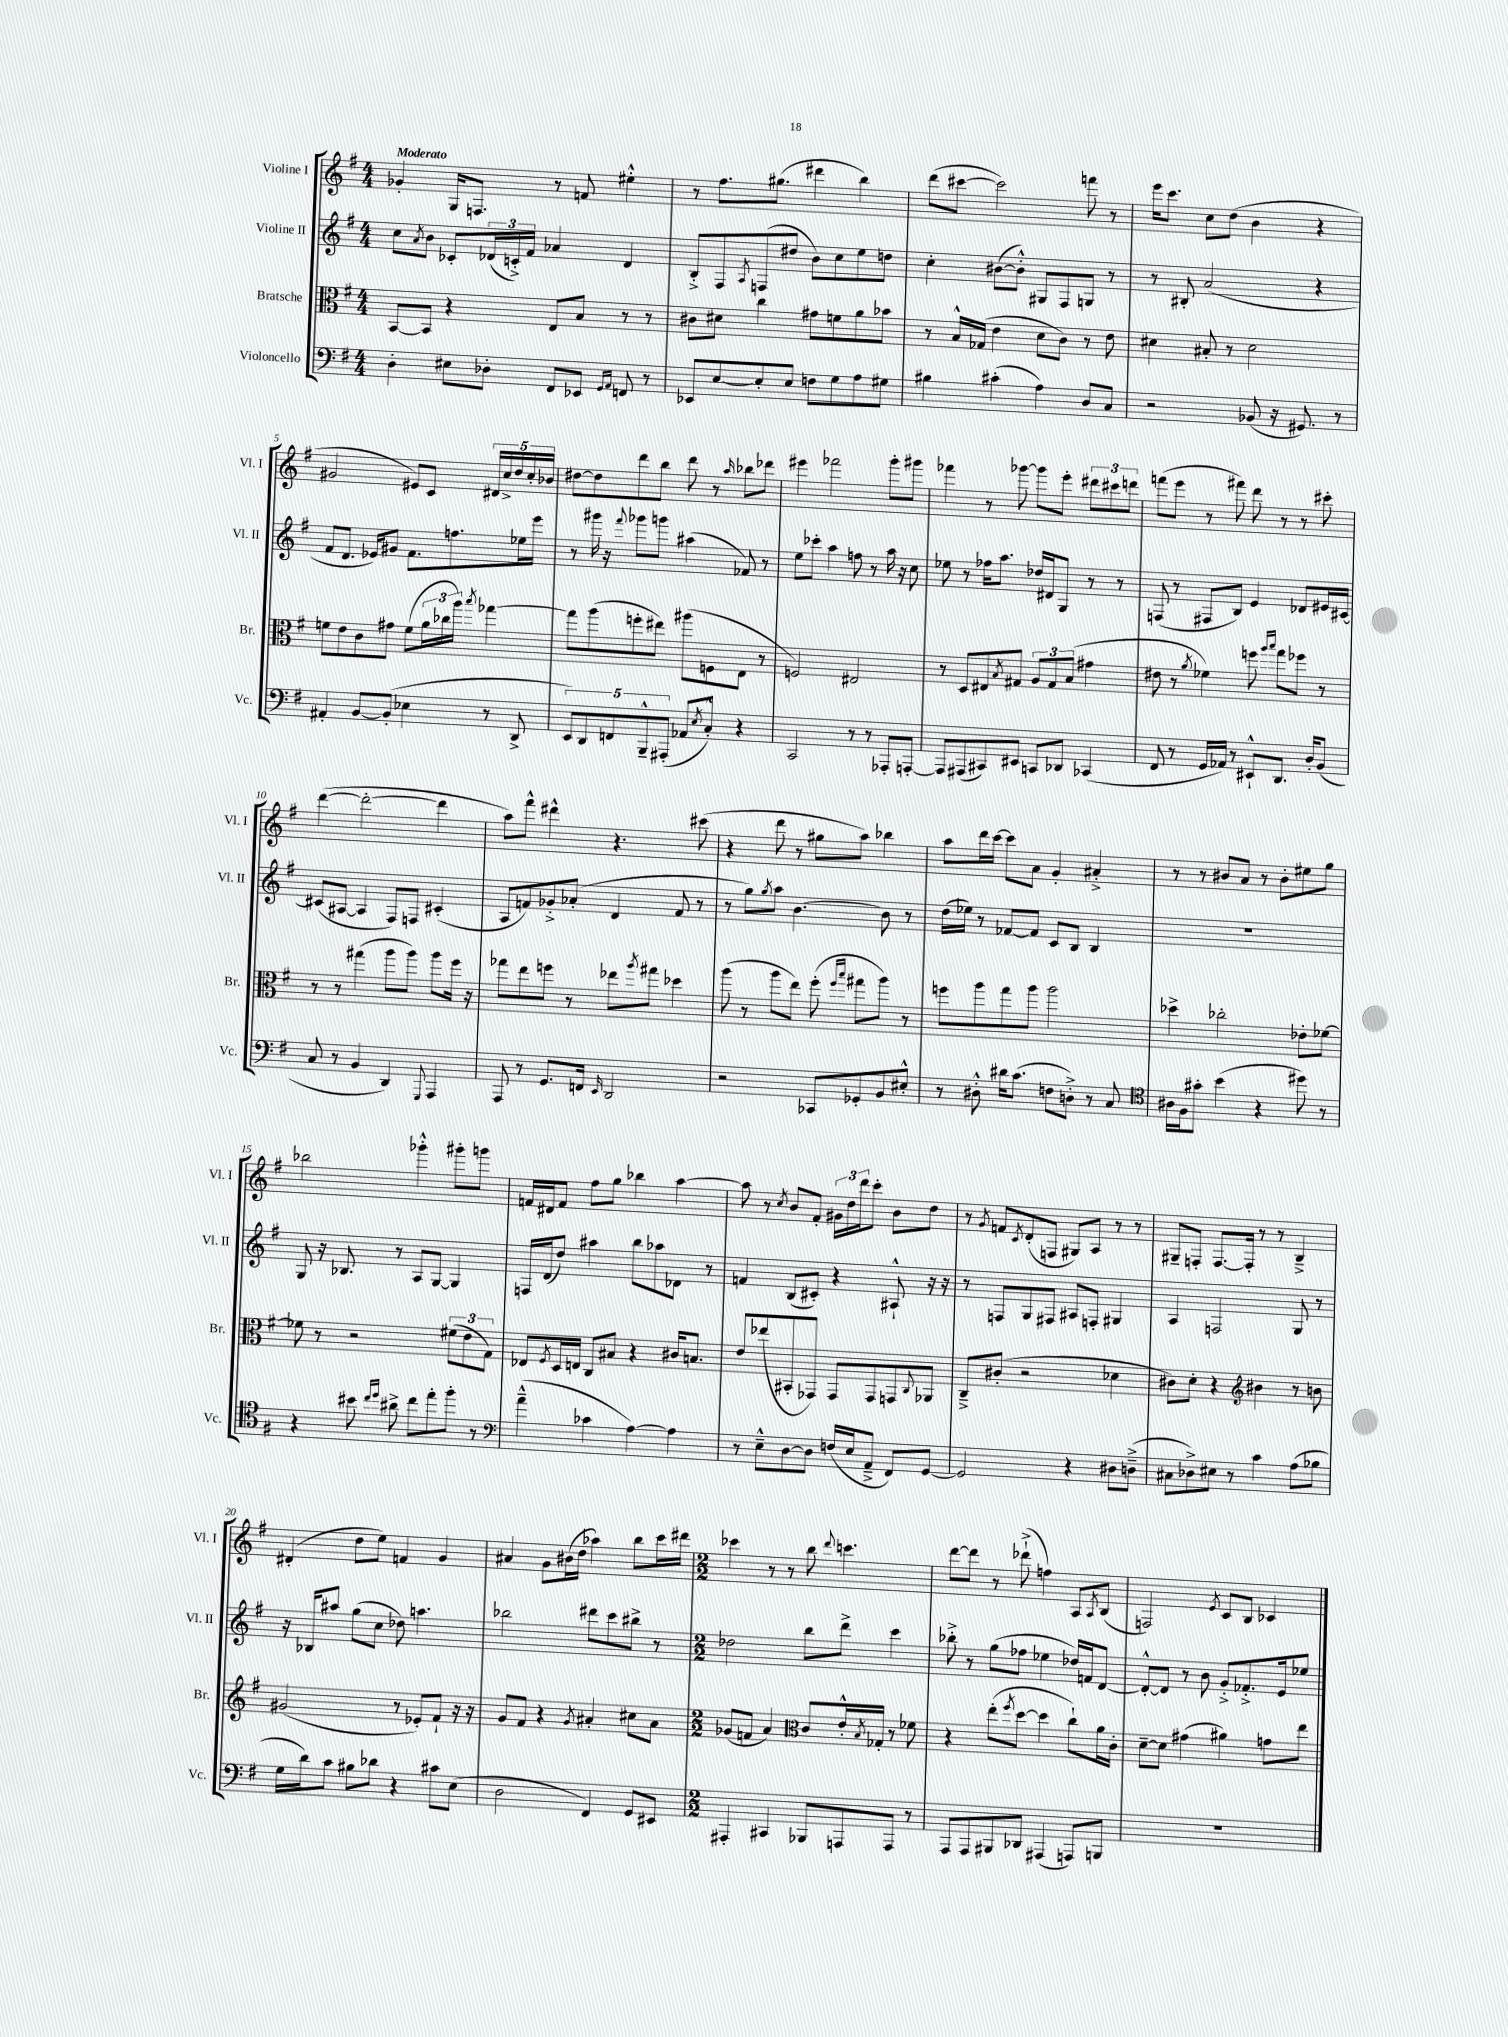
<<
\new StaffGroup <<
\new Staff = "s0" \with { instrumentName = "Violine I" shortInstrumentName = "Vl. I" } {
    \clef treble \key g \major \numericTimeSignature \time 4/4 \tempo "Moderato"
    ges'4-. g16 f8. r8 f'8 eis''4-.-^ |
    r8 fis''8. gis''8.( dis'''4 b''4) |
    d'''8( cis'''8~ cis'''2) f'''8 r8 |
    e'''16 c'''8. c''8 d''8( b'4 r4 |
    gis'2 eis'8) c'8 \tuplet 5/4 { dis'16 c''16-> d''16 c''16-. bes'16 } |
    dis''8~ dis''8 d'''8 b''8 d'''8 r8 \grace { a''16 } bes''8 des'''8 |
    eis'''4 fes'''2 g'''8-. gis'''8 |
    fes'''4 r8 ges'''8~ ges'''8 e'''8-. \tuplet 3/2 { dis'''8 cis'''8 d'''8 } |
    f'''8( e'''8 r8 fis'''8) d'''8 r8 r8 cis'''8-. |
    d'''4~( d'''2~-. d'''4 |
    a''8) fis'''8-^ dis'''4-^ r4. cis'''8( |
    r4 d'''8 r8 gis''8 a''8) bes''4 |
    a''8 d'''16 c'''16~ c'''8 a'8 g'4-. ais'4-.-> |
    r8 r8 bis'8 a'8 r8 bis'8-. eis''8 g''8 |
    bes''2 ges'''4-.-^ gis'''8-. g'''8 |
    f'16 dis'16 f'8 fis''8 g''8 bes''4 a''4~ |
    a''8 r8 \acciaccatura { c''8 } b'8 fis'8-. \tuplet 3/2 { gis'16 d''16 d'''16 } c'''8-. b'8 d''8 |
    r8 \acciaccatura { g'8 } f'8 \acciaccatura { c'8 } d'8-.( f8 gis8) a8 r8 r8 |
    gis8-- f8-. f8.~ f16-. r8 r8 b4---> |
    dis'4-.( d''8 e''8) f'4 g'4 |
    ais'4 g'8 bis'16( d''16 aes''4) b''8 c'''16 dis'''16 |
    \numericTimeSignature \time 2/2 ces'''4 r8 r8 b''8 \appoggiatura { d'''8 } c'''4. |
    d'''8~ d'''8 r8 des'''8-!->( f''4) a8 \acciaccatura { a8 } b8( |
    f2) \acciaccatura { e'8 } c'8 b8 ces'4 \bar "|." |
}
\new Staff = "s1" \with { instrumentName = "Violine II" shortInstrumentName = "Vl. II" } {
    \clef treble \key g \major \numericTimeSignature \time 4/4
    c''8 \acciaccatura { a'8 } b'8 ces'8-. \tuplet 3/2 { des'16( c'16-.->) fis'16 } aes'4 des'4 |
    b8-.-> fis8 \acciaccatura { a8 } f8( dis''8 b'8) c''8 e''8 d''8 |
    c''4-. bis'8~( bis'8-.-^) gis8 fis8 g8 r8 |
    r8 bis8-. a'2( r4 |
    fis'8 d'8. ees'16) gis'8 fis'8. f''8. ees''16 e'''16 |
    r8 gis'''16 r16 \appoggiatura { fis'''8 } ges'''8 g'''8 ais''4( fes'8) r8 |
    e''8 ces'''8-. a''4 f''8 r8 a''16 r16 c''8 |
    ees''8 r8 fes''16 a''8. des''16 dis'16 g8 r8 r8 |
    f8( r8 fis8 b8) e'4 des'8 eis'16 cis'16~ |
    cis'8( ais8~ ais4 fis8) f8 cis'4-.( |
    a8 f'8) ges'8-.-> aes'8-.( d'4 f'8 r8 |
    r8 g''8) \acciaccatura { g''8 } a''8 b'4.~ b'8 r8 |
    d''16( ees''16) r8 fes'8~ fes'8 c'8 b8 b4 |
    R1 |
    g8 r16 bes8. r8 a8 g8~ g4 |
    f16 d'16( d''8) ais''4 b''8 aes''8 des'8 r8 |
    f'4 b8( cis'8-.) r4 ais8-!-^ r16 r16 |
    r8 f8 g8 fis8 ais8 f8-. gis4 |
    a4 f2 g8 r8 |
    r16 bes16 ais''8 g''8( c''8 des''8) a''4. |
    bes''2 dis'''8 c'''8 bis''8-> r8 |
    \numericTimeSignature \time 2/2 des''2 b''8 d'''8-> c'''4 |
    bes''8-.-> r8 g''8( fes''8 ees''4 des''16) f'16 d'8~ |
    d'8~-.-^ d'8 r8 b'8 g'8-.-> fes'8.-.-> e'16 ees''8 \bar "|." |
}
\new Staff = "s2" \with { instrumentName = "Bratsche" shortInstrumentName = "Br." } {
    \clef alto \key g \major \numericTimeSignature \time 4/4
    b,8~ b,8 r4 e8 b8 r8 r8 |
    cis'8 dis'8 c''4 gis'8 f'8 a'8 bes'8 |
    r8 b16-^ ges16( e'4 d'8 c'8) r8 e'8 |
    dis'4 bis8-. r8 dis'2 |
    f'8 e'8 c'8 gis'8 f'8( \tuplet 3/2 { a'16 ces''16 a''16) } \acciaccatura { b''8 } ges''4~ |
    ges''8 a''8( f''8-. eis''8) ais''8( f8 e8 r8 |
    f2) eis2 |
    r8 d8 eis8 \acciaccatura { b8 } gis8 \tuplet 3/2 { a8 gis8 b8( } gis'4 |
    eis'8 r8 \acciaccatura { a'8 } fes'4) f''8 \grace { a''16 b''16 } g''8 fes''8 r8 |
    r8 r8 gis''4( a''8 a''8) a''8 fis''16 r16 |
    ges''8 e''8 f''8 r8 ees''8 \acciaccatura { a''8 } gis''8 des''4 |
    a''8( r8 a''8 e''8) fis''8-.( \grace { fis''16 b''16 } gis''8 a''8) r8 |
    f''8 a''8 g''8 a''8 a''2 |
    des''4-> ces''2-. ees'8-. fes'8~ |
    fes'8 r8 r2 \tuplet 3/2 { fis'8( e'8 g8) } |
    ees8 \acciaccatura { fis8 } d16 e16 c8 bis8 r4 cis'16 b8. |
    e'8 ees''8( bis,8-. ges,8) ges,8 ges,8 g,8 \appoggiatura { c8 } aes,8 |
    c8---> cis'8-.( r2 des'4 |
    cis'8) d'8-. r4 \clef treble bis'4 r8 b'8 |
    gis'2( r8 ees'8-.) fis'8-! r16 r16 |
    g'8 fis'8 r4 \acciaccatura { g'8 } ais'4-. cis''8 ais'8 |
    \numericTimeSignature \time 2/2 ges'8( f'8 a'4) \clef alto c'8 e'16-.-^ \acciaccatura { b8 } ges16-. r8 fes'8 |
    r4 e''8-.( \acciaccatura { fis''8 } d''8~ d''4 c''8-!) a'16 c'16-. |
    d'8~-- d'8 gis'4( ais'4) g'8 e''8 \bar "|." |
}
\new Staff = "s3" \with { instrumentName = "Violoncello" shortInstrumentName = "Vc." } {
    \clef bass \key g \major \numericTimeSignature \time 4/4
    d4-. eis8 des8-. fis,8 ees,8 \grace { g,16 a,16 } f,8 r8 |
    ees,8 e8~ e8-. e8 f8 g8 a8 gis8 |
    bis4 cis'4-.( a4) d8 c8 |
    r2 bes,8( r16 gis,8.) r8 |
    ais,4-. b,8~ b,8-.( ees4 r8 d,8-> |
    \tuplet 5/4 { e,8) d,8 f,8 b,,8---^ ais,,8-.( } aes,8 \acciaccatura { e8 } c8-.-^) r4 |
    c,2 r8 r8 aes,,8-. a,,8~-. |
    a,,8 ais,,8( cis,8) eis,8 c,8 des,8 ces,4( |
    fis,8 r8 g,16 aes,16) r8 eis,8-!-^ d,8. d16-. b,8( |
    c8 r8 b,4 d,4) \appoggiatura { g,,8 } a,,4 |
    a,,8 r8 g,8. f,16 \grace { e,16 } d,2 |
    r2 ces,8 ges,8-. b,8 eis8-.-^ |
    r8 dis8-.-^ dis'16 c'8.( f8 d8-.->) r8 c8 |
    \clef tenor ais16 fis16 gis'8-. b'4( r4 dis''8) r8 |
    r4 bis'8 \grace { c''16 d''16 } ais'8-> c''8 e''8-. fis''8-. r8 |
    \clef bass a'4---^( ces'4 a4~) a4 |
    r8 e8---^ d8~ d8 f16( e16 a,8---> fis,8) g,8~ |
    g,2 r4 dis8 d8--->( |
    cis8 des8->) eis8 r8 c'4 a8( bes8 |
    g16 d'16) c'8 bis8 des'8 r4 cis'8 e8( |
    d2 fis,4) g,8 eis,8 |
    \numericTimeSignature \time 2/2 ais,,4-. cis,4 bes,,8 a,,8 a,,8 r8 |
    a,,8 a,,8 bis,,8 des,8 ais,,4( a,,8) b,,8 |
    R1 \bar "|." |
}
>>
>>
